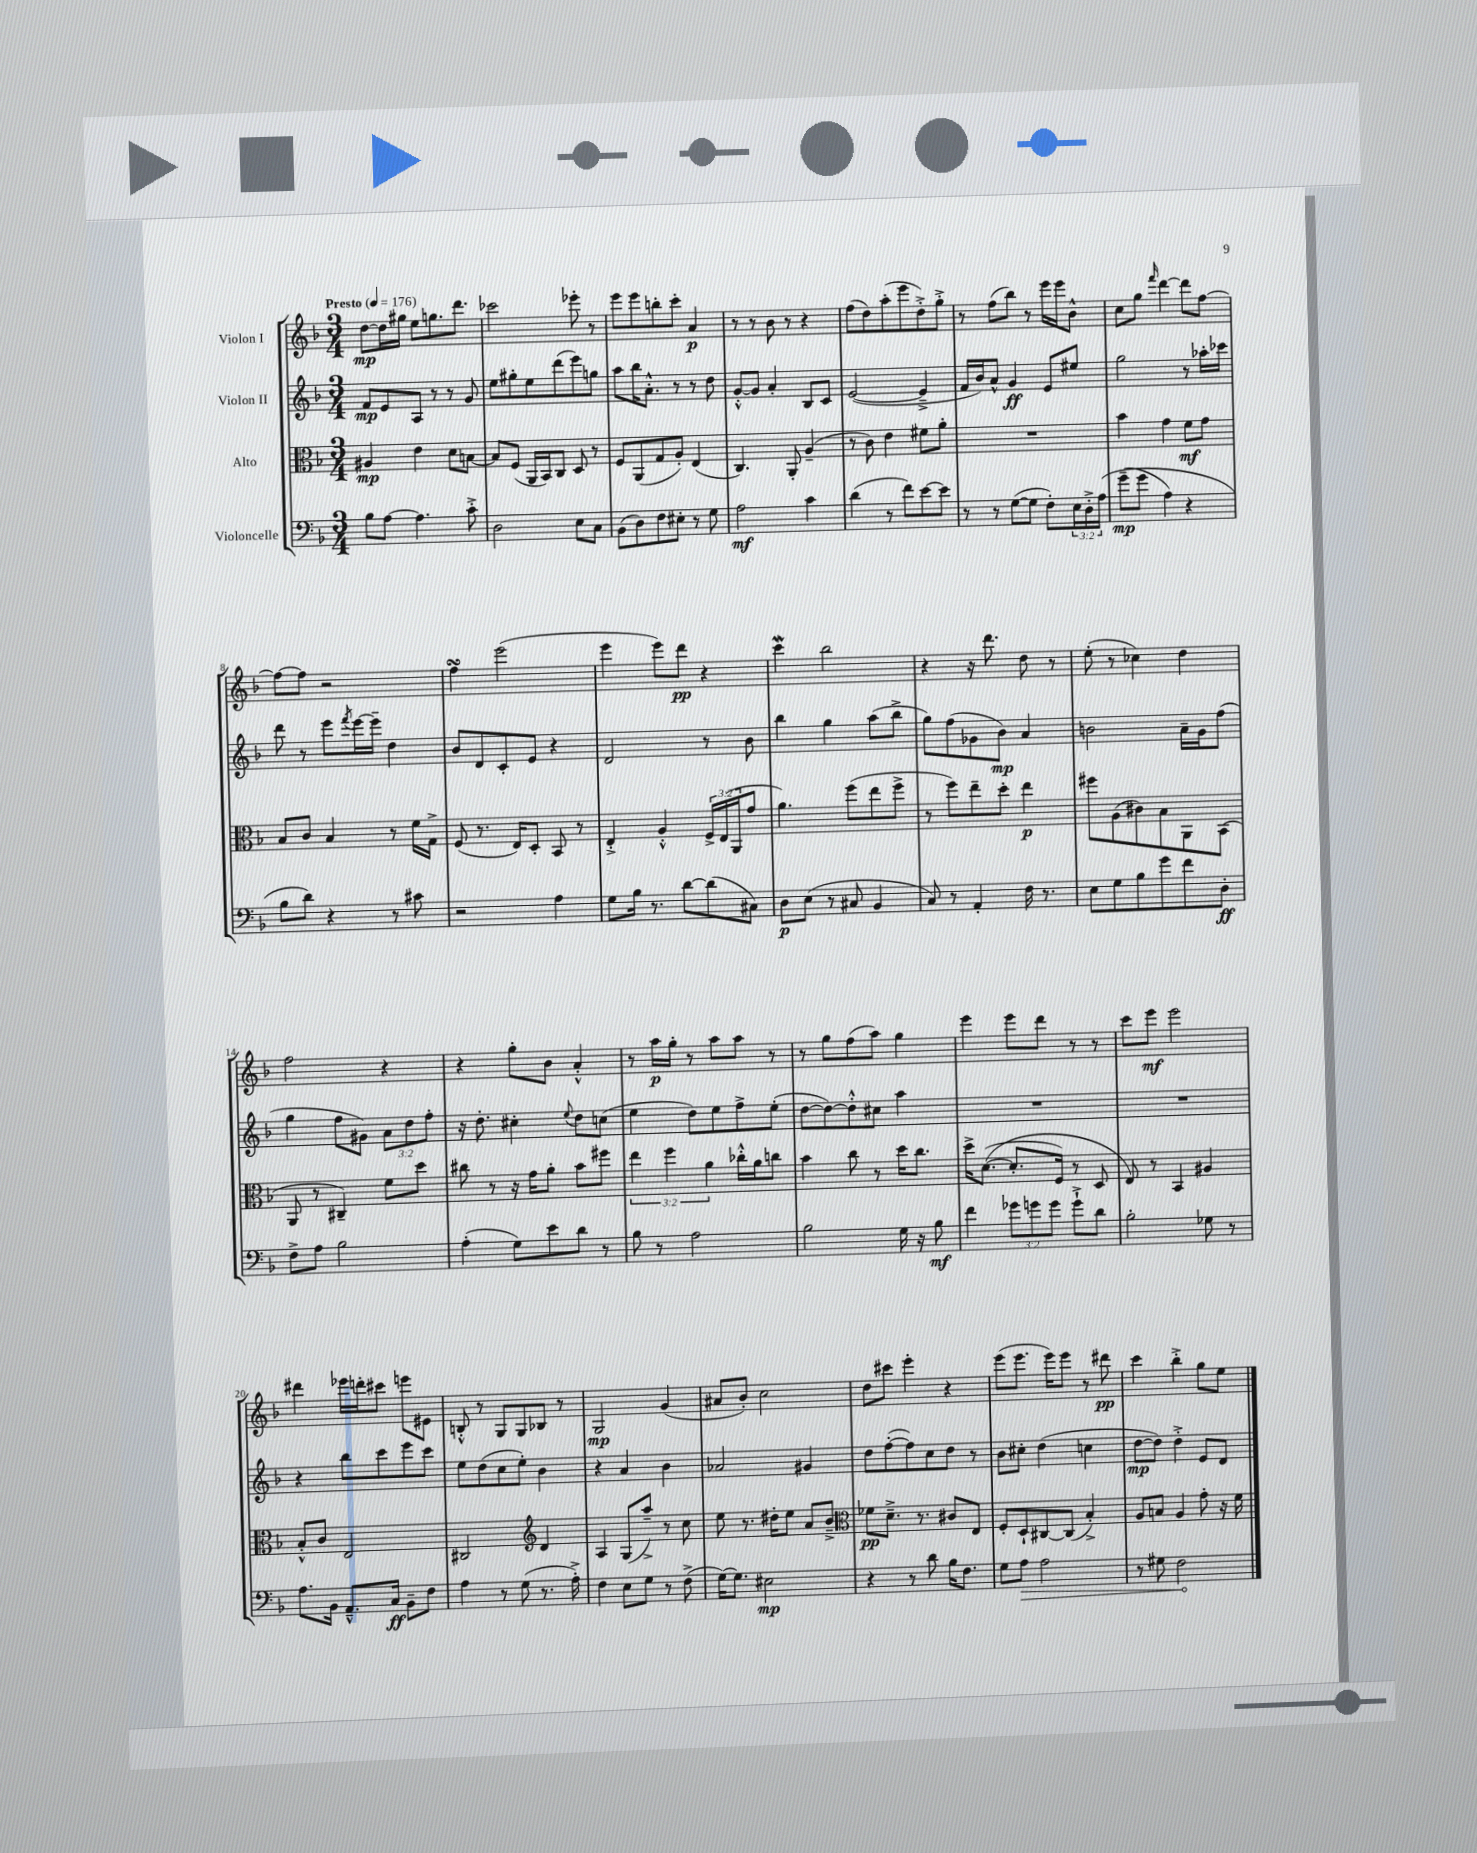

**kern	**kern	**kern	**kern
*staff4	*staff3	*staff2	*staff1
*clefF4	*clefC3	*clefG2	*clefG2
*k[b-]	*k[b-]	*k[b-]	*k[b-]
*M3/4	*M3/4	*M3/4	*M3/4
*MM176	*MM176	*MM176	*MM176
8B-	4A#	8f	[8dd
[8A	.	8e	16dd]
.	.	.	16gg#
4.A]	4e	8A	8ee
.	.	8r	8.gg
.	8d	8r	.
.	.	.	8.ddd
8c'^	[8B	8g	.
=	=	=	=
2D	8B]	8ee	2ccc-
.	(8F	8gg#'	.
.	16AA	8ee	.
.	16BB-)	.	.
.	8C	(8ddd	.
8E	8D	8eee)	8eee-'
8C	8r	8gg	8r
=	=	=	=
(8BB-	8F	8aa	8eee
8D)	(8AA	16bb-	8eee
.	.	8.a'^^	.
8F	8G	.	8bb'
8E#'	8A')	8r	8ccc'
8r	(4E	8r	4a
8G	.	8dd	.
=	=	=	=
2A	4.C)	[8g'^^	8r
.	.	8g]	8r
.	.	4a'	8b-
.	8AA'	.	8r
4c	(4A~	8B-	4r
.	.	8c	.
=	=	=	=
(4d	8r	([2e	(8ff
.	8c)	.	8dd)
8r	4e	.	(8aa'
8f)	.	.	8eee
[8e	8f#	4e~^]	8dd'^)
8e]	8a'	.	8gg'^
=	=	=	=
8r	2.r	16f	8r
.	.	16b-)	.
8r	.	8a^^	(8ff
([8G	.	4g	8bb-)
8G]	.	.	8r
8F')	.	8e	16eee
.	.	.	16eee
24E	.	8ee#	8b-^^
24D'^	.	.	.
&(24A	.	.	.
=	=	=	=
(8g~	4b-	2gg	8cc
8g	.	.	8gg
.	.	.	16qqfff
4A)	4g	.	[4ddd
4r	8f	8r	8ddd]
.	8g	16aa-'	[8ff
.	.	16ccc-	.
=	=	=	=
8B-	8B-	8ddd	8ff_
8d&)	8c	8r	8ff]
4r	4B-	8eee	2r
.	.	8qfff	.
.	.	[16eee	.
.	.	16eee~]	.
8r	8r	4dd	.
8c#	16f	.	.
.	16G^	.	.
=	=	=	=
2r	(8F	8b-	4ff
.	8.r	8d	.
.	.	8c'	(2eee
.	16E)	.	.
.	8D'	8e	.
4A	8BB-	4r	.
.	8r	.	.
=	=	=	=
8G	4E'^	2d	4eee
16B-	.	.	.
8.r	.	.	.
.	4A'^^	.	8eee)
[8d	.	.	8ddd
(8d]	24F^	8r	4r
.	(24E	.	.
.	24AA	.	.
8C#)	8g	8b-	.
=	=	=	=
8D	4.a)	4bb-	4ccc
(8E	.	.	.
8r	.	4gg	2bb-
8C#	(8ff	.	.
4BB-	8ee	(8aa	.
.	8ff^	8bb-^	.
=	=	=	=
8C)	8r	8gg)	4r
8r	8ff)	(8ff	.
4AA'	8ee~	8g-	16r
.	.	.	8.ddd
.	8dd'	8b-)	.
16F	4ee	4a	8dd
8.r	.	.	.
.	.	.	8r
=	=	=	=
8E	8ff#	2b	(8ee'
8G	(8A	.	8r
8B-	8c#)	.	4cc-)
8g	8B-	.	.
8f	8AA	16a~	4dd
.	.	16g	.
8D'	(8BB-	(8ff	.
=	=	=	=
8F^	8AA	4gg	2ff
8A	8r	.	.
2B-	4C#~)	8ff	.
.	.	8g#)	.
.	8f	12a	4r
.	.	12dd	.
.	8dd	.	.
.	.	12ff'	.
=	=	=	=
(4A'	8cc#	16r	4r
.	.	8.dd'	.
.	8r	.	.
8G)	16r	4cc#'	8gg'
.	16g	.	.
8e	8a'	.	8b-
.	.	8qqee	.
8d	8b-	8dd	4a'^^
8r	8ff#	(8cc	.
=	=	=	=
8B-	6ee	4ee	8r
8r	.	.	16aa
.	6ff	.	.
.	.	.	16gg'
2A	.	8dd)	8r
.	6a	.	.
.	.	8ee	8aa
.	16cc-'^^	8ff^	8aa
.	16a	.	.
.	8cc	(8ee'	8r
=	=	=	=
2B-	4b-	[8dd	8r
.	.	8dd_)	8gg
.	8cc	8dd'^^]	(8ff
.	8r	8cc#	8aa)
16G	16dd	4aa	4gg
16r	8.cc	.	.
8B-	.	.	.
=	=	=	=
4f	16dd^	2.r	4eee
.	&(([8.d	.	.
12g-	8.d']	.	8eee
12g	.	.	.
.	.	.	8ddd
12g	.	.	.
.	16F)	.	.
8g`^	8r	.	8r
8d	8D	.	8r
=	=	=	=
2B-'	8E&)	2.r	8ccc
.	8r	.	8eee
.	4BB-	.	2eee
8G-	4A#	.	.
8r	.	.	.
=	=	=	=
8.A	8B-'^^	4r	4ddd#
.	8c	.	.
16BB-	.	.	.
8.AA~^^	2E	8bb-	16eee-
.	.	.	16ddd'
.	.	8ccc	8ccc#
16C	.	.	.
8BB-~	.	8eee	8eee
8F	.	8ccc	8e#
=	=	=	=
4A	2C#	8ee	8B'^^
.	.	(8dd	8r
8r	.	8cc	8G
(8G	.	8ee')	8G
*	*clefG2	*	*
8.r	4d	4b-	8B-
.	.	.	8r
16A'^)	.	.	.
=	=	=	=
4F	4A	4r	2G
8E	(8G	4a	.
8G	8aa~^)	.	.
8r	8r	4b-	(4g
(8F^	8cc	.	.
=	=	=	=
[16G)	8ee	2a-	8a#
8.G]	.	.	.
.	8.r	.	8b-')
2E#	.	.	2cc
.	16dd#'	.	.
.	8ee	.	.
.	8a	4g#	.
.	8b-~^	.	.
=	=	=	=
*	*clefC3	*	*
4r	8f-	8dd	8dd
.	8.d~^	([8ff'	8ccc#
8r	.	8ff])	4eee'
.	8.r	.	.
8d	.	8cc	.
16B-	8c#	8dd	4r
8.F	.	.	.
.	8E	8r	.
=	=	=	=
8G	8F'	8b-	(8eee
8A	8D`	8cc#'	8.eee
2A	[8C#	(4dd	.
.	.	.	16eee)
.	(8C#]	.	8eee
.	4B-'^)	4cc	8r
.	.	.	8ddd#
=	=	=	=
8r	8A	[8dd	4ccc
8G#	8B	8dd])	.
2F	4A	4dd'^	4bb-'^
.	8g'	8e	8gg
.	16r	8d	8ee
.	16f	.	.
==	==	==	==
*-	*-	*-	*-
